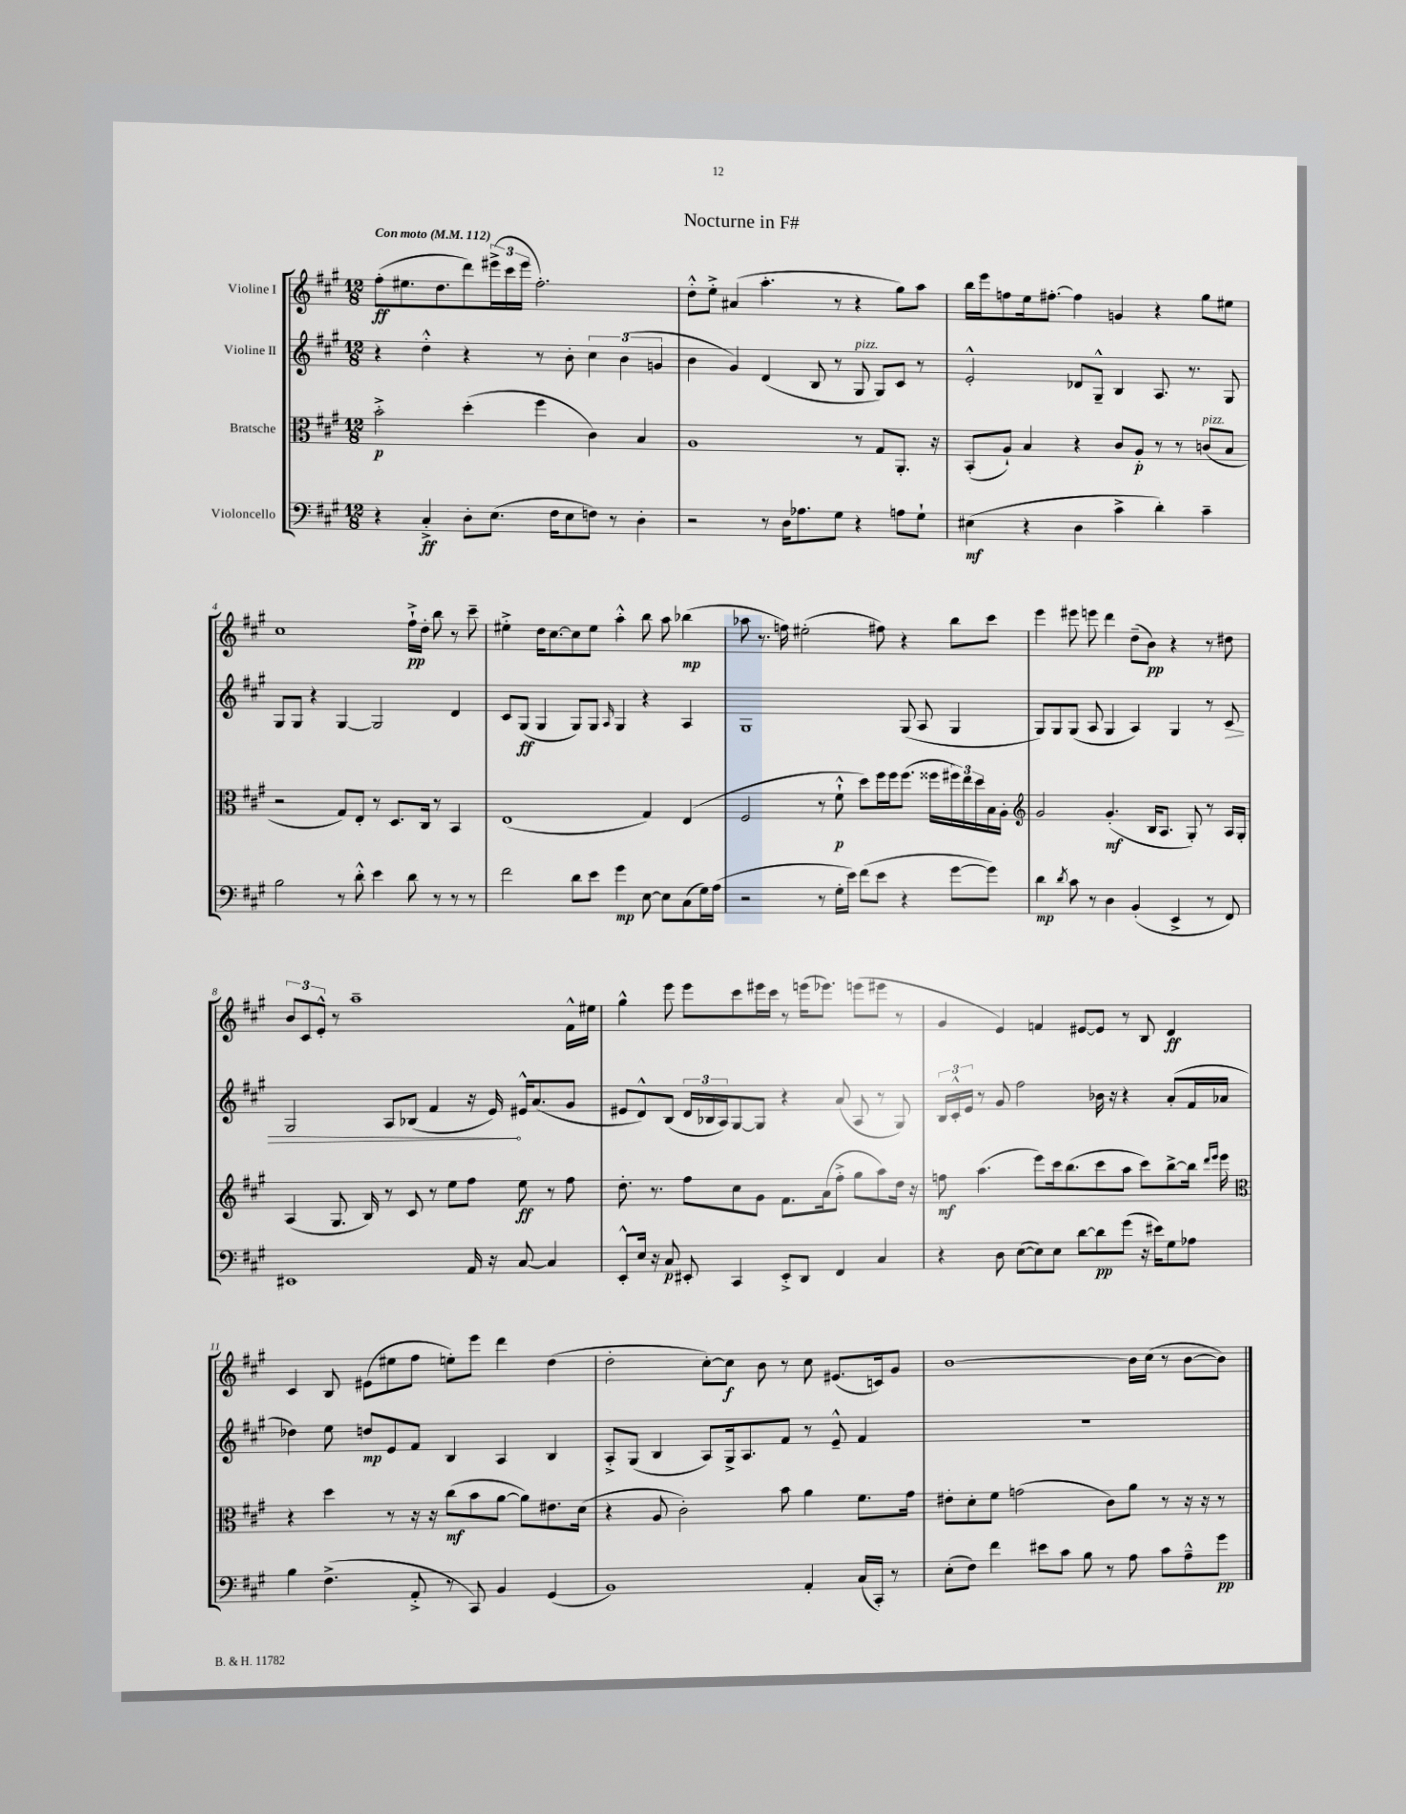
\header { title = "Nocturne in F#" }
<<
\new StaffGroup <<
\new Staff = "s0" \with { instrumentName = "Violine I" } {
    \clef treble \key a \major \numericTimeSignature \time 12/8 \tempo "Con moto" 4 = 112
    fis''8-.\ff( eis''8. d''8. d'''8) \tuplet 3/2 { eis'''16->( cis'''16 eis'''16 } fis''2.-.) |
    d''8-.-^ e''8-.-> ais'4( a''4.-. r8 r4 gis''8) a''8 |
    b''16 e'''16 f''8 e''16 fis''8.~-. fis''4 g'4 r4 gis''8 eis''8 |
    cis''1 fis''16-!->\pp d''16-. b''8 r8 cis'''8-- |
    eis''4-.-> d''16 cis''8.~ cis''8 eis''8 a''4-.-^ b''8 a''8 bes''4\mp( |
    aes''8 r8. f''16) eis''2-.( fis''8) r4 b''8 cis'''8 |
    e'''4 eis'''8 e'''8 d'''4 d''8--( b'8\pp) r4 r8 dis''8 |
    \tuplet 3/2 { b'8 cis'8 e'8-.-^ } r8 a''1-- fis'16-^ eis''16 |
    gis''4-^ e'''8 e'''8 cis'''8 eis'''16 cis'''16 r8 e'''16( ees'''8.) e'''8( eis'''8 r8 |
    gis'4 e'4) f'4 eis'8~ eis'8 r8 b8 d'4\ff |
    cis'4 b8 eis'8( eis''8 fis''8 e''8-.) e'''8 d'''4 d''4( |
    d''2-. cis''8~-.) cis''8\f b'8 r8 cis''8 eis'8.( c'16) gis'8 |
    b'1~ b'16 cis''16( r8 b'8~ b'8) \bar "|." |
}
\new Staff = "s1" \with { instrumentName = "Violine II" } {
    \clef treble \key a \major \numericTimeSignature \time 12/8
    r4 d''4-.-^ r4 r8 b'8-. \tuplet 3/2 { cis''4 b'4( g'4 } |
    b'4 gis'4) d'4( b8 r8 gis8^\markup { \italic "pizz." } gis8) cis'8 r8 |
    e'2-.-^ des'8 gis8---^ b4 a8. r8. gis8 |
    gis8 gis8 r4 gis4~ gis2 d'4 |
    cis'8 gis8\ff( gis4 gis8) gis8 \grace { a16 } gis4 r4 a4 |
    gis1 gis8( a8 gis4 |
    gis8) gis8 gis8( a8 gis4 a4) gis4 r8 \once \override Hairpin.circled-tip = ##t cis'8\> |
    gis2 a8 bes8( fis'4 r16 e'16\!) eis'16-^ a'8.( gis'8 |
    eis'8 d'8-^) b8( \tuplet 3/2 { d'16 bes16 a16) } gis8~ gis8 r4 a'8( a8 r8 gis8) |
    \tuplet 3/2 { b16 cis'16-.-^ e'16 } r8 gis'8 fis''2 bes'16 r16 r4 a'8-.( fis'16 aes'16 |
    des''4) e''8 d''8\mp e'8 fis'8 b4 a4 b4 |
    a8-.-> gis8( b4 a8) gis16-> a8. fis'8 r8 e'8---^ fis'4 |
    R1. \bar "|." |
}
\new Staff = "s2" \with { instrumentName = "Bratsche" } {
    \clef alto \key a \major \numericTimeSignature \time 12/8
    b'2-.->\p d''4-.( fis''4 cis'4) b4 |
    a1 r8 gis8 a,8.-. r16 |
    b,8-.( a8-!) b4 r4 cis'8 a8-.\p r8 r8 c'8^\markup { \italic "pizz." }( b8 |
    r2 gis8) e8-. r8 d8. cis16 r8 b,4 |
    e1( gis4) e4( |
    fis2 r8 fis'8-!-^\p d''8) fis''16 fis''16 fis''8.( fisis''16 \tuplet 3/2 { fis''16) e''16 d''16 } b16 a16-. |
    \clef treble gis'2 gis'4.-.\mf( b16 a8. gis8-.) r8 a16 gis16-. |
    a4( gis8. b16) r8 cis'8 r8 e''8 fis''8 e''8\ff r8 fis''8 |
    d''8.-. r8. fis''8 cis''8 gis'8 fis'8. a'16( fis''8-.-> gis''8 a''8) d''16 r16 |
    f''8\mf a''4.( e'''8) cis'''16 b''8.( cis'''8 a''8 cis'''8) b''8~-> b''16 \grace { d'''16 e'''16 } e'''16 |
    \clef alto r4 d''4 r8 r16 r16 cis''8\mf( b'8 a'8~ a'8) eis'8. d'16( |
    r4 a8 cis'2-.) b'8 a'4 fis'8. gis'16 |
    eis'8-. d'8-. fis'8 g'2( cis'8) a'8 r8 r16 r16 r8 \bar "|." |
}
\new Staff = "s3" \with { instrumentName = "Violoncello" } {
    \clef bass \key a \major \numericTimeSignature \time 12/8
    r4 cis4-.->\ff d8-. e8.( fis16 e8 f8) r8 d4-. |
    r2 r8 d16 aes8. gis8 r4 a8 gis8-! |
    eis4\mf( r4 d4 cis'4-> d'4-.) cis'4-- |
    b2 r8 d'8-.-^ e'4 d'8 r8 r8 r8 |
    fis'2 d'8 e'8 gis'4\mp e8~ e8 cis8( gis16) a16( |
    r2 r8 gis16-. e'16) fis'8( e'8 r4 gis'8~ gis'8) |
    d'4\mp \acciaccatura { d'8 } cis'8 r8 d4 b,4-.( e,4-> r8 fis,8) |
    eis,1 a,16 r16 cis8~ cis4 |
    e,8-.-^ e16 r16 cis8\p eis,8-. cis,4 eis,8-.-> d,8 fis,4 cis4 |
    r4 d8 e8~( e8) e8 d'8~ d'8\pp gis'8( r16 eis'16) gis8 aes8 |
    b4 fis4.->( a,8-.-> r8 cis,8) b,4 gis,4( |
    b,1) a,4-. cis16( cis,16-.) r8 |
    e8-.( fis8) fis'4 eis'8 cis'8 b8 r8 a8 cis'8 a8---^ gis'8\pp \bar "|." |
}
>>
>>
